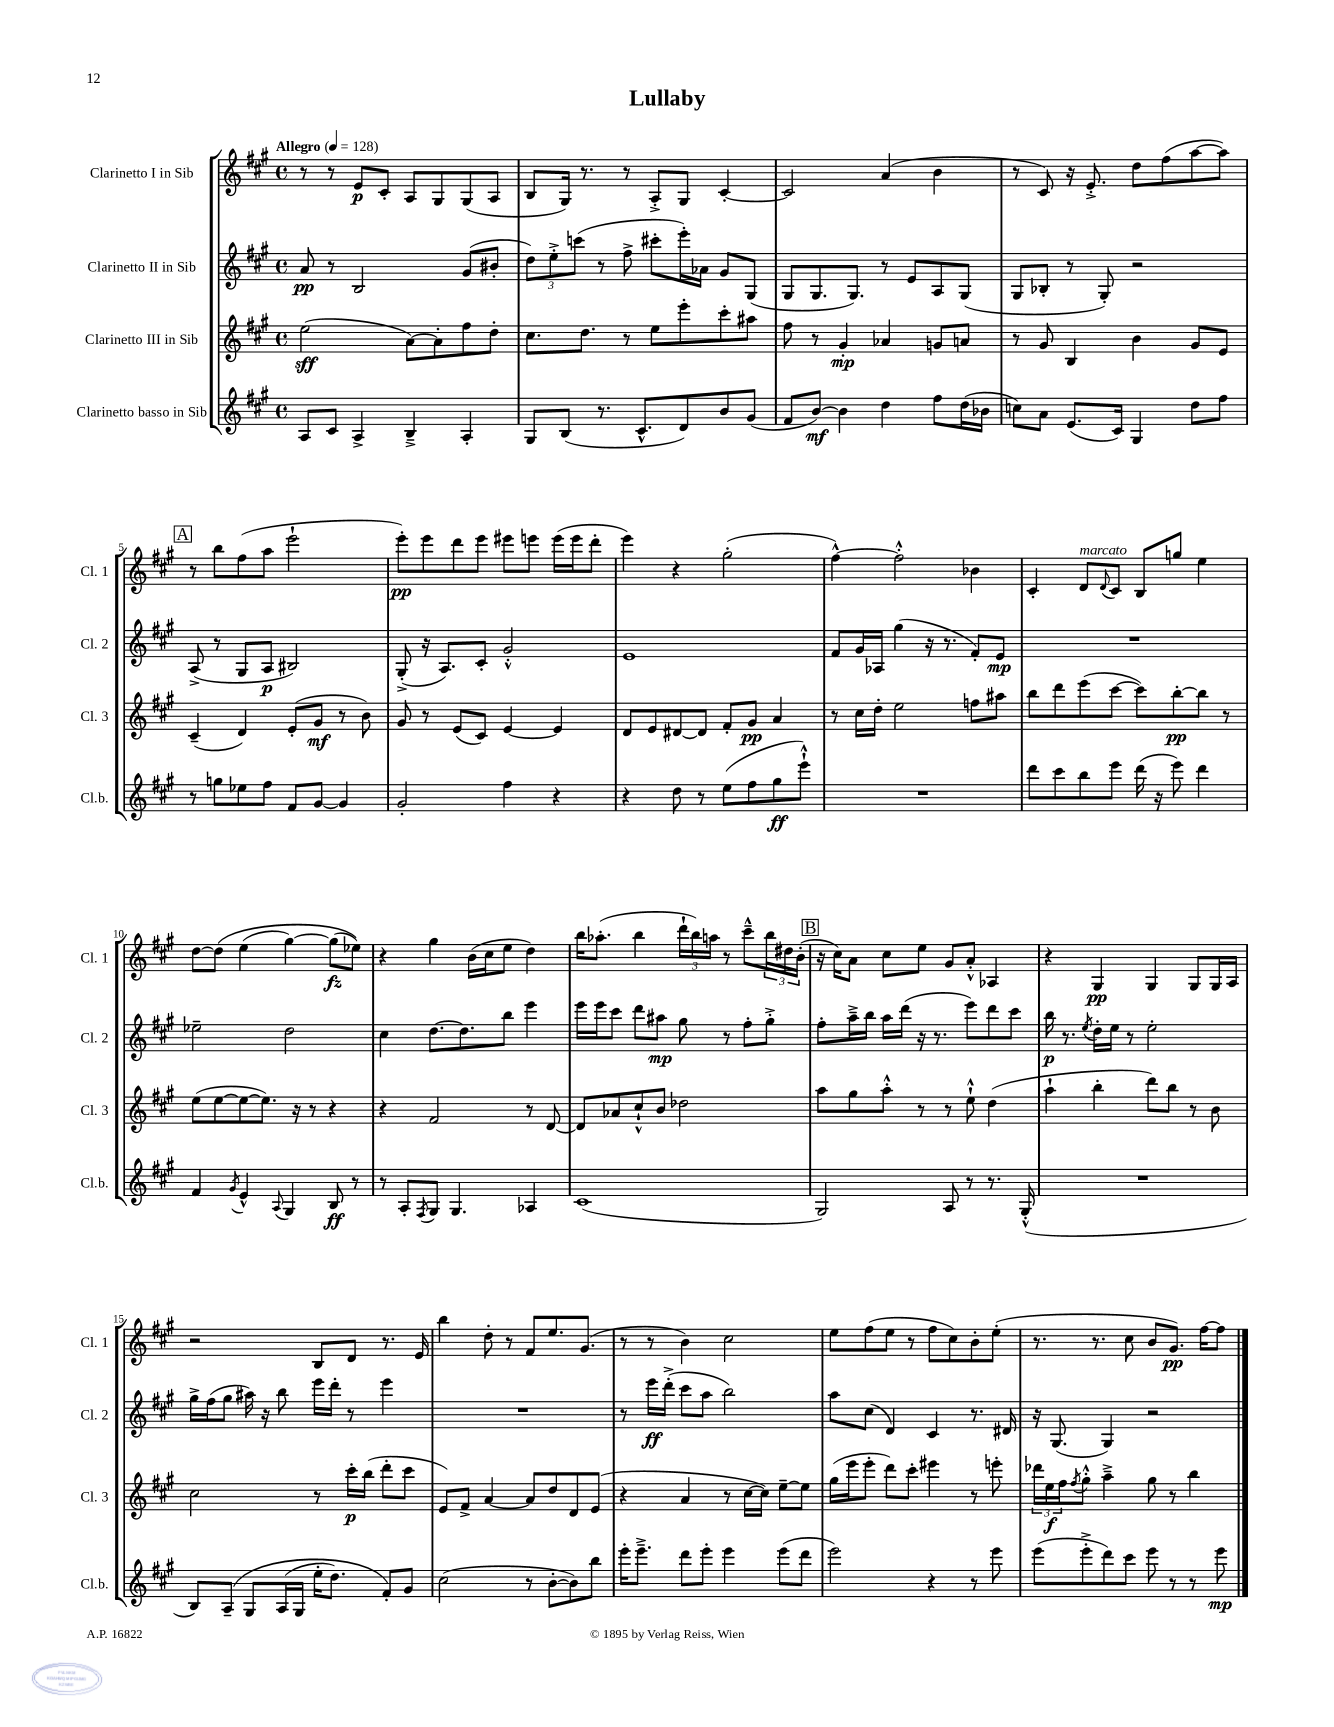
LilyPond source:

\header { title = "Lullaby" }
<<
\new StaffGroup <<
\new Staff = "s0" \with { instrumentName = "Clarinetto I in Sib" shortInstrumentName = "Cl. 1" } {
    \clef treble \key a \major \defaultTimeSignature \time 4/4 \tempo "Allegro" 4 = 128
    r8 r8 e'8\p cis'8-. a8 gis8 gis8( a8 |
    b8 gis16) r8. r8 a8-.-> gis8 cis'4~-. |
    cis'2 a'4( b'4 |
    r8 cis'8) r16 e'8.-.-> d''8 fis''8( a''8~ a''8) |
    \mark \markup { \box "A" } r8 b''8 fis''8( a''8 e'''2-! |
    e'''8-.\pp) e'''8 d'''8 e'''8 eis'''8 e'''8 e'''16( e'''16 d'''8-. |
    e'''4) r4 gis''2-.( |
    fis''4~-^) fis''2-.-^ bes'4 |
    cis'4-. d'8^\markup { \italic "marcato" } \appoggiatura { d'8 } cis'8 b8 g''8 e''4 |
    d''8~ d''8\( e''4( gis''4~) gis''8\fz( ees''8)\) |
    r4 gis''4 b'16( cis''16 e''8 d''4) |
    b''16 aes''8.-.( b''4 \tuplet 3/2 { d'''16-! b''16) a''16 } r8 cis'''8---^ \tuplet 3/2 { b''16 dis''16 b'16-.( } |
    \mark \markup { \box "B" } r16 cis''16) a'8 cis''8 e''8 gis'8 a'8-.-^ aes4 |
    r4 gis4\pp gis4 gis8 gis16 a16 |
    r2 b8 d'8 r8. e'16 |
    b''4 d''8-. r8 fis'8 e''8. gis'8.( |
    r8 r8 b'4) cis''2 |
    e''8 fis''8( e''8 r8 fis''8 cis''8) b'8-. e''8-.( |
    r8. r8. cis''8 b'8 gis'8.\pp) fis''16~ fis''8 \bar "|." |
}
\new Staff = "s1" \with { instrumentName = "Clarinetto II in Sib" shortInstrumentName = "Cl. 2" } {
    \clef treble \key a \major \defaultTimeSignature \time 4/4
    a'8\pp r8 b2 gis'8( bis'8-. |
    \tuplet 3/2 { d''8) e''8-.-> c'''8( } r8 fis''8-> cis'''8-. e'''16-.) aes'16 gis'8 gis8( |
    gis8 gis8. gis8.) r8 e'8 a8 gis8( |
    gis8 bes8-. r8 gis8-.) r2 |
    \mark \markup { \box "A" } a8->( r8 gis8 a8\p bis2) |
    gis8-.->( r16 a8.) cis'8-. gis'2-.-^ |
    e'1 |
    fis'8 gis'16 aes16 gis''4( r16 r8. fis'8-.) e'8\mp |
    R1 |
    ees''2-- d''2 |
    cis''4 d''8.~ d''8. b''8 e'''4 |
    e'''16 e'''16 cis'''8 d'''8 ais''8\mp gis''8 r8 fis''8-. gis''8-.-> |
    \mark \markup { \box "B" } fis''8-. a''16---> b''16 a''16 d'''16( r16 r8. e'''8) d'''8 cis'''8 |
    b''16\p r8. \acciaccatura { e''8 } d''16-. e''16 r8 e''2-. |
    gis''16-> fis''16( gis''8 ais''16) r16 b''8 e'''16 d'''16-. r8 e'''4 |
    R1 |
    r8 e'''16\ff d'''16-.->( cis'''8 a''8 b''2) |
    a''8 cis''8( d'4) cis'4 r8. dis'16 |
    r16 gis8.( gis4) r2 \bar "|." |
}
\new Staff = "s2" \with { instrumentName = "Clarinetto III in Sib" shortInstrumentName = "Cl. 3" } {
    \clef treble \key a \major \defaultTimeSignature \time 4/4
    e''2\sff( a'8~) a'8-. fis''8 d''8-. |
    cis''8. d''8. r8 e''8 e'''8-. cis'''8-. ais''8 |
    fis''8 r8 gis'4-.\mp aes'4 g'8 a'8 |
    r8 gis'8 b4 b'4 gis'8 e'8 |
    \mark \markup { \box "A" } cis'4--( d'4) e'8-.( gis'8\mf r8 b'8) |
    gis'8 r8 e'8( cis'8) e'4~ e'4 |
    d'8 e'8 dis'8~ dis'8 fis'8-. gis'8\pp a'4 |
    r8 cis''16 d''16-. e''2 f''8 ais''8 |
    b''8 d'''8 e'''8( cis'''8~ cis'''8) b''8~-.\pp b''8 r8 |
    e''8( e''8~ e''8~ e''8.) r16 r8 r4 |
    r4 fis'2 r8 d'8~ |
    d'8 aes'8 cis''8-!-^ b'8 des''2 |
    \mark \markup { \box "B" } a''8 gis''8 a''8-.-^ r8 r8 e''8-!-^ d''4( |
    a''4-! b''4-. d'''8) b''8 r8 b'8 |
    cis''2 r8 cis'''16-.\p b''16( d'''8-. cis'''8 |
    e'8) fis'8-> a'4~ a'8 d''8 d'8 e'8( |
    r4 a'4 r8 cis''16~ cis''16) e''8~-- e''8 |
    gis''16( e'''16 e'''8-. d'''8) cis'''8-. eis'''4 r8 e'''8-. |
    \tuplet 3/2 { des'''16 e''16\f fis''16 } \acciaccatura { fis''8 } gis''8-.-^ a''4---> gis''8 r8 b''4 \bar "|." |
}
\new Staff = "s3" \with { instrumentName = "Clarinetto basso in Sib" shortInstrumentName = "Cl.b." } {
    \clef treble \key a \major \defaultTimeSignature \time 4/4
    a8 cis'8 a4-> b4---> a4-. |
    gis8 b8( r8. cis'8.-^ d'8) b'8 gis'8( |
    fis'8 b'8~\mf) b'4 d''4 fis''8 d''16( bes'16 |
    c''8) a'8 e'8.( cis'16) gis4 d''8 fis''8 |
    \mark \markup { \box "A" } r8 g''8 ees''8 fis''8 fis'8 gis'8~ gis'4 |
    gis'2-. fis''4 r4 |
    r4 d''8 r8 e''8( fis''8 gis''8\ff e'''8-!-^) |
    R1 |
    d'''8 cis'''8 b''8 e'''8 d'''16( r16 e'''8) d'''4 |
    fis'4 \acciaccatura { gis'8 } e'4-^ \appoggiatura { a8 } gis4 b8\ff r8 |
    r8 a8-. \acciaccatura { fis8 } gis8 gis4. aes4 |
    cis'1( |
    \mark \markup { \box "B" } gis2) a8 r8 r8. gis16-.-^( |
    R1 |
    b8) a8--\( gis8 a16( gis16 e''16-. d''8.) fis'8-.\) gis'8 |
    cis''2( r8 b'8~-. b'8) b''8 |
    e'''16-. e'''8.---> d'''8 e'''8-. e'''4 e'''8( d'''8 |
    e'''2) r4 r8 e'''8 |
    e'''8( e'''8-.-> d'''8) cis'''8 e'''8 r8 r8 e'''8\mp \bar "|." |
}
>>
>>
